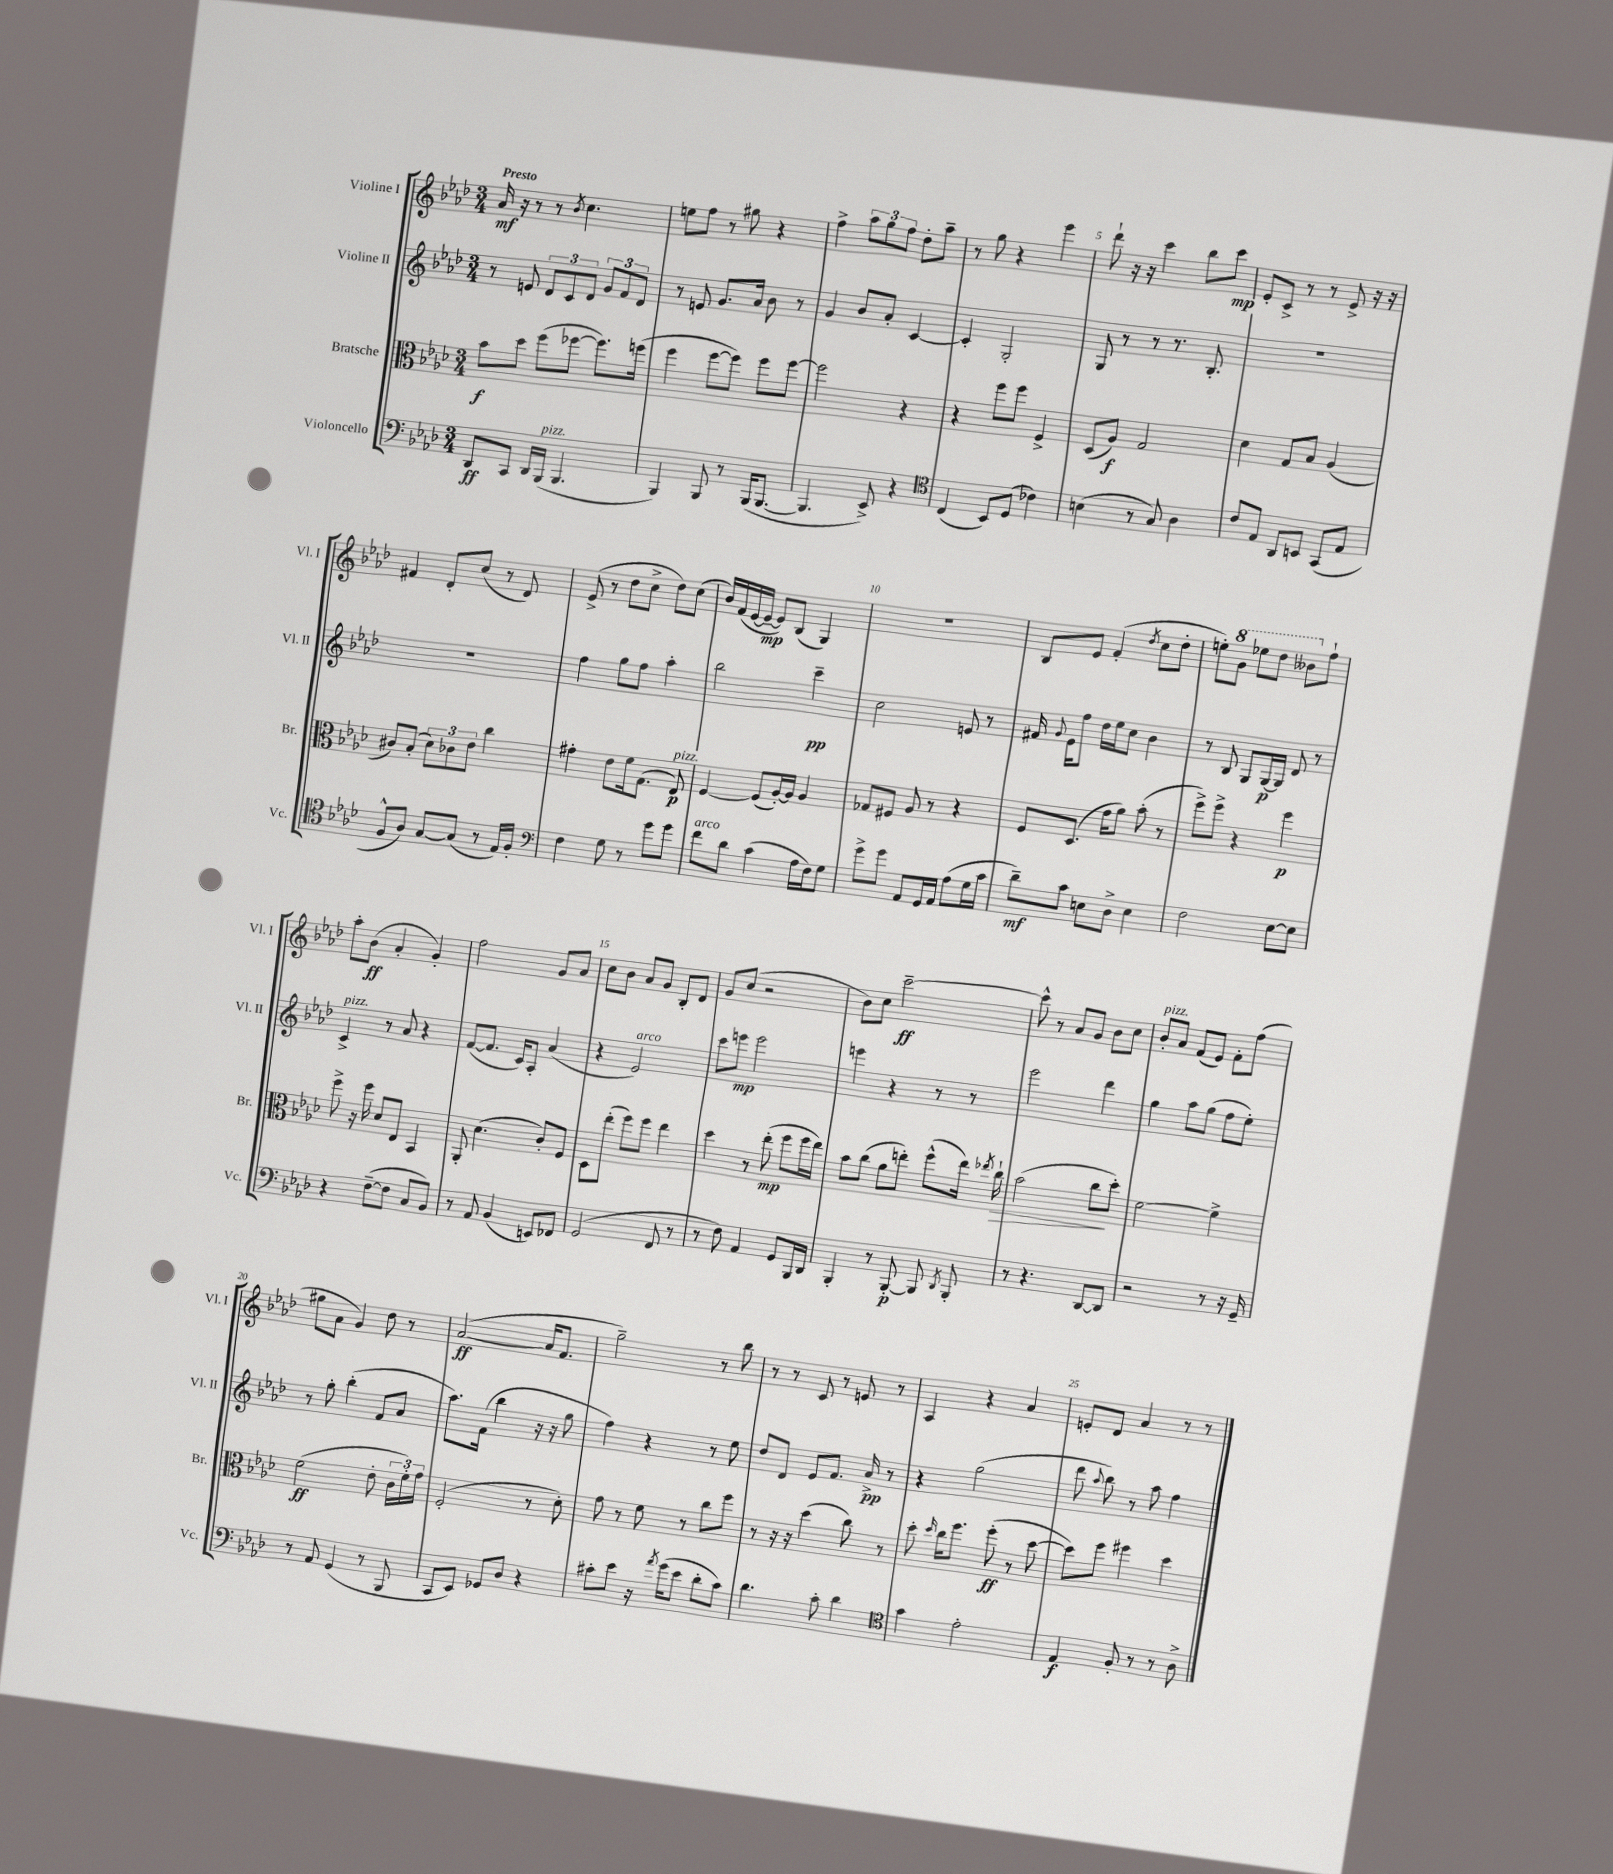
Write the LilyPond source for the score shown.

<<
\new StaffGroup <<
\new Staff = "s0" \with { instrumentName = "Violine I" shortInstrumentName = "Vl. I" } {
    \clef treble \key aes \major \numericTimeSignature \time 3/4 \tempo "Presto"
    \autoBeamOff aes'16\mf r16 r8 r8 \acciaccatura { bes'8 } c''4. |
    e''8[ f''8] r8 gis''8 r4 |
    f''4-> \tuplet 3/2 { aes''8[ g''8 f''8] } des''8[-. aes''8]-- |
    r8 g''8 r4 ees'''4 |
    des'''8-! r16 r16 c'''4 bes''8[ c'''8]\mp |
    ees'8[-. c'8]-> r8 r8 ees'8-> r16 r16 |
    fis'4 des'8[-. c''8]( r8 des'8) |
    ees'8->( r8 des''8[ c''8]-> des''8[) c''8]( |
    bes'16[) f'16( ees'16~ ees'16]~--\mp ees'8[) bes8]( g4) |
    R2. |
    bes8[ ees'8] f'4-.( \acciaccatura { des''8 } c''8[ des''8]-. |
    e''8[-.) \ottava #1 g''8] ees'''!8[ des'''8] beses''8[ \ottava #0 f''8]-! |
    aes''8[-. bes'8]\ff( aes'4-. g'4-.) |
    f''2 g'8[ aes'8] |
    c''8[ bes'8] aes'8[ g'8] bes8[-. des'8] |
    g'8[ c''8]( r2 |
    bes'8[) c''8] c'''2~--\ff |
    c'''8-^ r8 aes'8[ g'8] bes'8[ c''8] |
    bes'8[-.^\markup { \italic "pizz." } aes'8] f'8[( ees'8]) f'8[-. f''8]( |
    gis''8[ aes'8] g'4) des''8 r8 |
    aes'2~\ff( aes'16[ f'8.] |
    g''2--) r8 bes''8 |
    r8 r8 c'8 r8 e'8 r8 |
    aes4 r4 aes'4 |
    e'8[-. des'8] aes'4 r8 r8 \bar "|." |
}
\new Staff = "s1" \with { instrumentName = "Violine II" shortInstrumentName = "Vl. II" } {
    \clef treble \key aes \major \numericTimeSignature \time 3/4
    \autoBeamOff r8 e'8 \tuplet 3/2 { des'8[ c'8 des'8] } \tuplet 3/2 { g'8[ f'8 des'8] } |
    r8 e'8 g'8.[ aes'16] bes'8 r8 |
    g'4 bes'8[ aes'8]-. c'4~ |
    c'4-. g2-. |
    g8 r8 r8 r8. bes8.-. |
    R2. |
    R2. |
    f''4 g''8[ f''8] aes''4-. |
    bes''2 c'''4--\pp |
    c''2 e'8 r8 |
    fis'16 \appoggiatura { g'8 } ees'16[ f''8] des''16[ ees''16 c''8] bes'4 |
    r8 bes8 g8[ g16~\p g16] des'8 r8 |
    c'4->^\markup { \italic "pizz." } r8 aes'8 r4 |
    f'8[~( f'8.] c'16[) aes8]-. aes'4( |
    r4 ees'2^\markup { \italic "arco" }) |
    c'''8[ e'''8]\mp e'''2 |
    e'''4 r4 r8 r8 |
    ees'''2 des'''4 |
    g''4 aes''8[ g''8]( f''8[ ees''8]-.) |
    r8 g''8-. bes''4-.( f'8[ aes'8] |
    aes''8.[) f'16]( bes''4 r16 r16 g''8 |
    f''4) r4 r8 ees''8 |
    des''8[ des'8] ees'8[ f'8.] aes'16->\pp r8 |
    r4 g''2( |
    des'''8 \appoggiatura { aes''8 } bes''8) r8 aes''8 f''4 \bar "|." |
}
\new Staff = "s2" \with { instrumentName = "Bratsche" shortInstrumentName = "Br." } {
    \clef alto \key aes \major \numericTimeSignature \time 3/4
    \autoBeamOff bes'8[\f des''8] f''8[( fes''8]~ fes''8.[) f''16]( |
    f''4 f''8[~ f''8]) f''8[ f''8]~ |
    f''2 r4 |
    r4 f''8[ f''8] f4-> |
    des8[( aes8]\f) g2 |
    des'4 g8[ bes8] aes4( |
    cis'8[) bes8]-.( \tuplet 3/2 { des'8[) ces'8 ees'8] } c''4 |
    gis'4-. ees'8[ f'16 g8.]( ees8\p^\markup { \italic "pizz." }) |
    f4~ f8[( aes16~-.) aes16] aes4 |
    ges8[ fis8] aes8 r8 r4 |
    f8[ des8.]( g'16[ aes'8]) bes'8-.( r8 |
    f''8[->) f''8]-> r4 f''4\p |
    f''8-> r16 f''16 des'8[ ees8] bes,4 |
    aes,8-. des'4.( c'8[-.) f8] |
    des8[ ees''8]-.( f''8[) f''8] ees''4 |
    des''4 r8 ees''8-.\mp( f''8[ f''16 ees''16]) |
    bes'8[ c''8]( aes'8[ e''8]-.) f''8[-^( e''16]) \acciaccatura { ees''8 } c''16-!\> |
    bes'2( c''8[\! des''8]-.) |
    f'2~ f'4-> |
    f'2\ff( ees'8-. \tuplet 3/2 { c'16[ f'16-.) g'16] } |
    f2-.( r8 des'8-.) |
    g'8 r8 f'8 r8 c''8[ f''8] |
    r8 r16 r16 des''4( c''8) r8 |
    des''8-. \grace { des''16 } c''16[ f''8.] f''8-.\ff( r8 des''8~ |
    des''8[) f''8] fis''4 des''4 \bar "|." |
}
\new Staff = "s3" \with { instrumentName = "Violoncello" shortInstrumentName = "Vc." } {
    \clef bass \key aes \major \numericTimeSignature \time 3/4
    \autoBeamOff des,8[\ff c,8] des,16[ bes,,16]^\markup { \italic "pizz." }( bes,,4. |
    bes,,4) bes,,8 r8 bes,,16[( bes,,8.]~ |
    bes,,4. ees,8->) r4 |
    \clef tenor c4( bes,8[) des8]( ces'4) |
    b4( r8 g8) aes4 |
    c'8[ ees8] aes,8[ b,8] g,8[( ees8] |
    f8[-^ aes8]) g8[~ g8]( r8 ees16[) f16]-. |
    \clef bass f4 g8 r8 g'8[ g'8] |
    f'8[^\markup { \italic "arco" } des'8] c'4( aes16[ f16) g8] |
    g'8[-> g'8] aes,8[ g,16 aes,16] aes8[( g16 c'16] |
    des'8[--\mf) c'8] e8[ des8]-> e4 |
    f2 ees8[~ ees8] |
    r4 f8[~--( f8] c8[ bes,8]) |
    r8 aes,8 bes,4( e,8[) fes,8] |
    g,2( f,8 r8 |
    r8 f8) aes,4 g,8[ bes,,16 des,16] |
    bes,,4-. r8 bes,,8~-.\p bes,,8 \acciaccatura { des,8 } bes,,8-. |
    r8 r4. des,8[~ des,8] |
    r2 r8 r16 g,16-- |
    r8 aes,8 g,4( r8 bes,,8 |
    c,8[ ees,8]) ges,8[ des8] r4 |
    cis'8[-. ees'8] r16 \acciaccatura { aes'8 } g'16[( ees'8] des'8[-. cis'8]) |
    des'4. c'8-. des'4 |
    \clef tenor g'4 ees'2-. |
    ees4\f f8-. r8 r8 aes8-> \bar "|." |
}
>>
>>
\layout { \context { \Score \override BarNumber.break-visibility = ##(#f #t #t) barNumberVisibility = #(every-nth-bar-number-visible 5) } }
